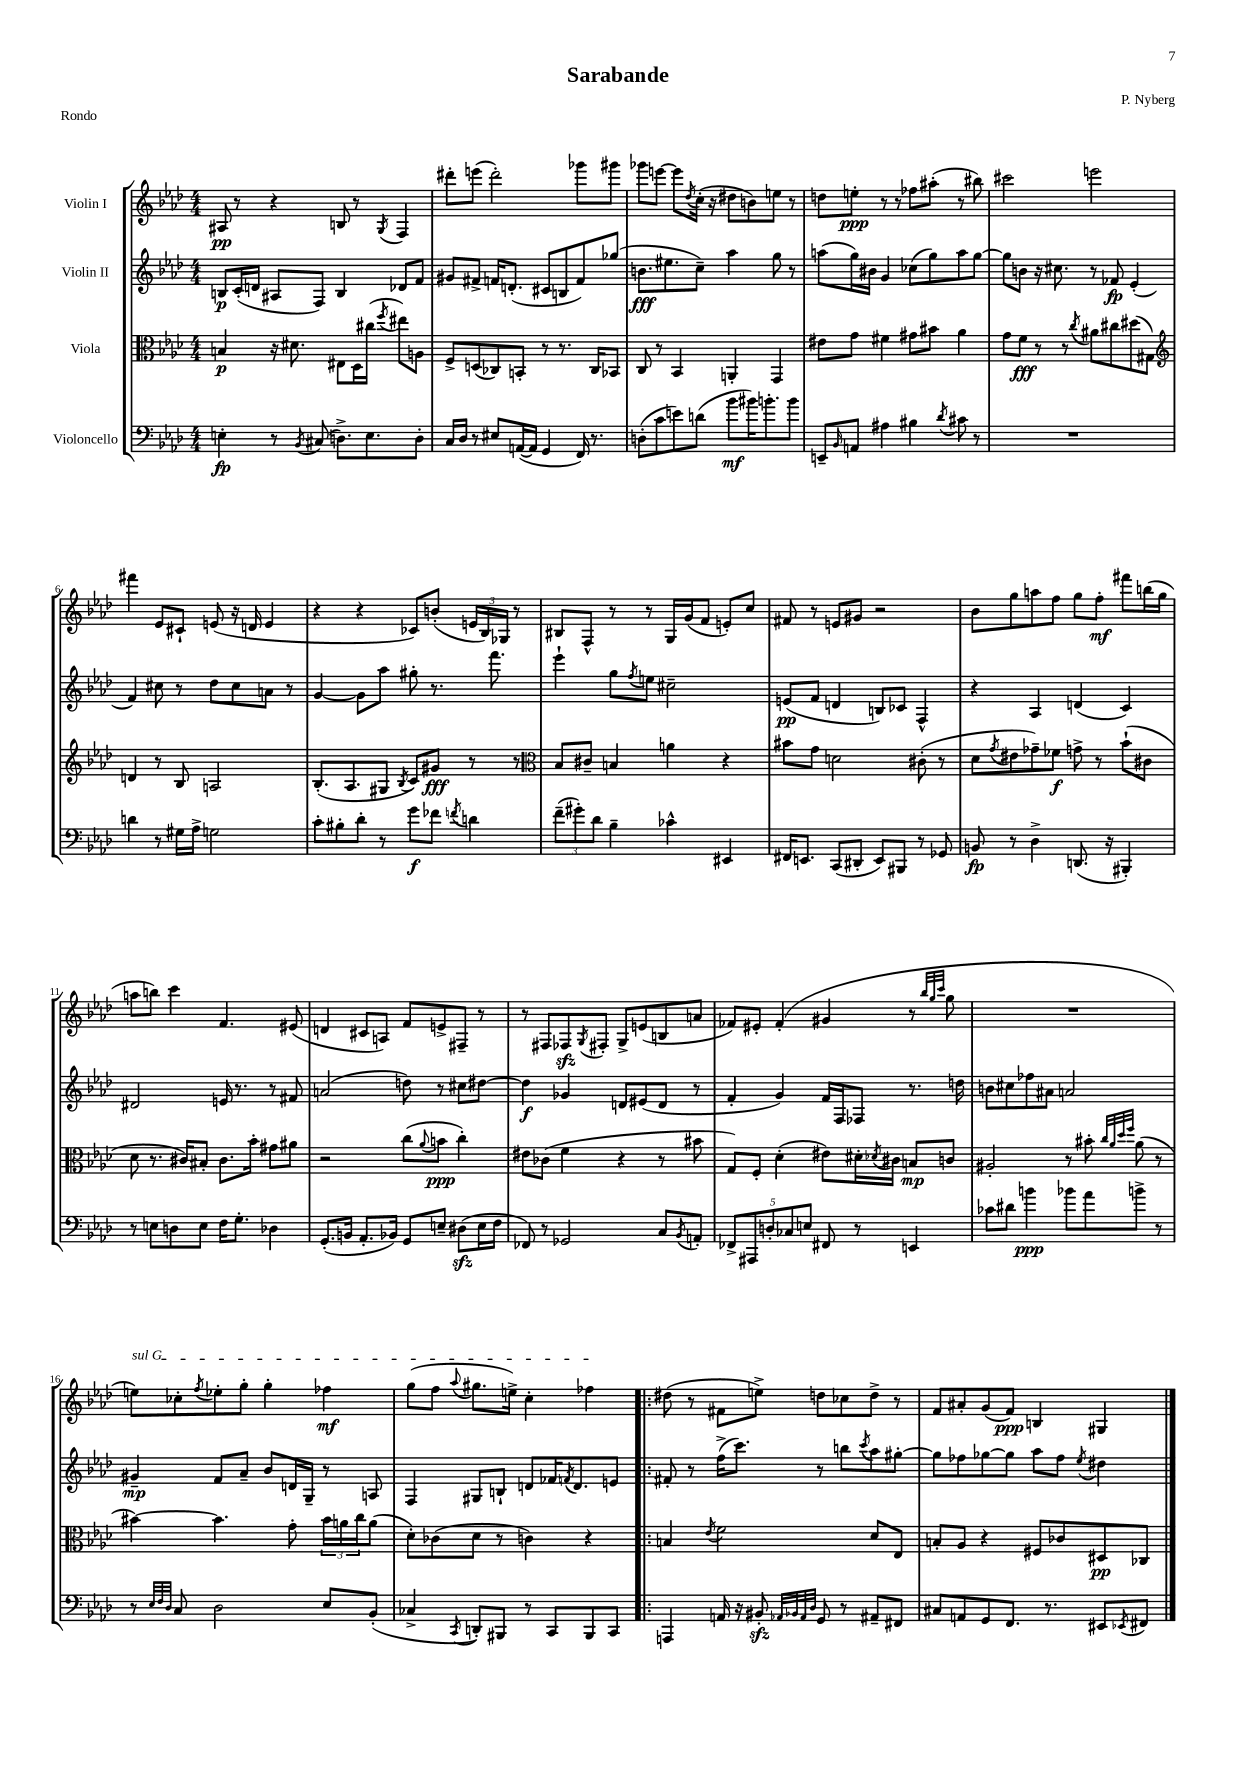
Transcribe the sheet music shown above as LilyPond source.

\header { title = "Sarabande" composer = "P. Nyberg" piece = "Rondo" }
<<
\new StaffGroup <<
\new Staff = "s0" \with { instrumentName = "Violin I" } {
    \clef treble \key aes \major \numericTimeSignature \time 4/4
    ais8\pp r8 r4 b8 r8 \acciaccatura { g8 } f4 |
    dis'''8-. e'''8( dis'''2-.) ges'''8 gis'''8 |
    ges'''8 e'''8~ e'''8 \acciaccatura { des''8 } c''16-.( r16 dis''8 b'8) e''8 r8 |
    d''8 e''8-.\ppp r8 r8 fes''8 ais''8-.( r8 bis''8) |
    cis'''2 e'''2 |
    fis'''4 ees'8 cis'8-! e'8( r16 d'16 e'4 |
    r4 r4 ces'8) b'8-.( \tuplet 3/2 { e'16 bes16) ges16 } r8 |
    bis8 f8-^ r8 r8 g16 g'16( f'8 e'8-.) c''8 |
    fis'8 r8 e'8 gis'8 r2 |
    bes'8 g''8 a''8 f''8 g''8 f''8-.\mf fis'''8 b''16( g''16 |
    a''8 b''8) c'''4 f'4. eis'8( |
    d'4 cis'8 a8) f'8 e'8-> fis8-- r8 |
    r8 fis8 fes8\sfz \acciaccatura { g8 } fis8-. g8-> e'8( b8 a'8 |
    fes'8) eis'8-. fes'4-.( gis'4 r8 \grace { bes''32 g''32 c'''32 } g''8 |
    R1 |
    \once \override TextSpanner.bound-details.left.text = \markup { \italic "sul G" } e''8\startTextSpan) ces''8-. \acciaccatura { f''8 } ees''8-. g''8-. g''4-. fes''4\mf |
    g''8( f''8 \appoggiatura { aes''8 } gis''8. e''16->) c''4-. fes''4\stopTextSpan |
    \bar ".|:" dis''8( r8 fis'8 e''8->) d''8 ces''8 d''8-> r8 |
    f'8 ais'8-. g'8( f'8\ppp) b4 gis4 \bar "|." |
}
\new Staff = "s1" \with { instrumentName = "Violin II" } {
    \clef treble \key aes \major \numericTimeSignature \time 4/4
    b8\p c'16-.( d'16 ais8 f8) b4 des'8 f'8 |
    gis'8 fis'8-> f'16 d'8.-.( cis'8 b8 f'8) ges''8( |
    b'8.\fff eis''8. c''8--) aes''4 g''8 r8 |
    a''8( g''16) bis'16 g'4 ces''8( g''8) a''8 g''8~ |
    g''8 b'8 r16 cis''8. r8 fes'8\fp ees'4-.( |
    f'4) cis''8 r8 des''8 cis''8 a'8 r8 |
    g'4~ g'8 aes''8 gis''8-. r8. f'''8. |
    ees'''4-! g''8 \acciaccatura { f''8 } e''8 cis''2-- |
    e'8\pp( f'8 d'4 b8) ces'8 f4-^ |
    r4 aes4 d'4( c'4) |
    dis'2 e'16 r8. r8 fis'8 |
    a'2( d''8) r8 cis''8 dis''8~ |
    dis''4\f ges'4 d'8 eis'8( d'8 r8 |
    f'4-. g'4) f'16 f16 fes8 r8. d''16 |
    b'8 cis''8 fes''8 ais'8 a'2 |
    gis'4--\mp f'8 aes'8-- bes'8 d'16 g16-- r8 a8 |
    f4 gis8 b8-! d'8 fes'16 \acciaccatura { f'8 } d'8. e'8 |
    \bar ".|:" fis'8-. r8 f''16->( c'''8.) r8 b''8 \acciaccatura { c'''8 } aes''8 gis''8~-. |
    gis''8 fes''8 ges''8~ ges''8 aes''8 fes''8 \acciaccatura { ees''8 } dis''4 \bar "|." |
}
\new Staff = "s2" \with { instrumentName = "Viola" } {
    \clef alto \key aes \major \numericTimeSignature \time 4/4
    b4\p r16 dis'8. eis8 des16 cis''16( \acciaccatura { f''8 } eis''8) a8 |
    f8-> d8( ces8) b,8-. r8 r8. ces16 bes,8 |
    c8 r8 bes,4 a,4-. g,4 |
    eis'8 g'8 fis'4 gis'8 bis'8 aes'4 |
    g'8 f'8\fff r8 r8 \acciaccatura { c''8 } ais'8 cis''8 dis''8( gis8) |
    \clef treble d'4 r8 bes8 a2 |
    bes8.-.( aes8. gis8 \acciaccatura { bes8 } c'8) gis'8\fff r8 r8 |
    \clef alto bes8 cis'8-- b4 a'4 r4 |
    bis'8 g'8 d'2 cis'8-.( r8 |
    des'8 \acciaccatura { g'8 } eis'8 ges'8--) fes'8\f g'8-> r8 bes'8-!( cis'8 |
    des'8 r8. cis'16) bis8-. cis'8. bes'16-. gis'8 ais'8 |
    r2 c''8( \appoggiatura { aes'8 } b'8\ppp c''4-.) |
    eis'8 ces'8( f'4 r4 r8 bis'8 |
    g8) f8-. des'4-.( eis'8) dis'16-. \acciaccatura { des'8 } cis'16 b8\mp c'8 |
    ais2-. r8 bis'8-. \grace { c''32 aes'32 des''32 f''32 } aes'8( r8 |
    bis'4~) bis'4. g'8-. \tuplet 3/2 { bis'16 a'16 c''16 } a'8( |
    des'8-.) ces'8( des'8 r8 c'4) r4 |
    \bar ".|:" b4 \acciaccatura { ees'8 } f'2 des'8 ees8 |
    b8-. aes8 r4 fis8 ces'8 dis8\pp ces8 \bar "|." |
}
\new Staff = "s3" \with { instrumentName = "Violoncello" } {
    \clef bass \key aes \major \numericTimeSignature \time 4/4
    e4-.\fp r8 \acciaccatura { bes,8 } cis8( d8.->) e8. d8-. |
    c16 des16 r8 eis8 a,16~( a,16 g,4 f,16) r8. |
    d8-.( c'8 e'8) d'8( bes'8\mf bis'16) b'8.-. b'8 |
    e,8-- \grace { bes,16 } a,8 ais4 bis4 \acciaccatura { des'8 } cis'8 r8 |
    R1 |
    d'4 r8 gis16 aes16-> g2 |
    c'8-. bis8-. des'8-. r8 g'8\f fes'8 \acciaccatura { f'8 } d'4 |
    \tuplet 3/2 { f'8--( gis'8-.) des'8 } bes4-- ces'4-^ eis,4 |
    fis,16 e,8. c,8( dis,8-. e,8) bis,,8 r8 ges,8 |
    b,8\fp r8 des4-> d,8.( r16 bis,,4-.) |
    r8 e8 d8 e8 f16 g8.-. des4 |
    g,8.-.( b,16 aes,8.-. bes,16) g,8 e8-- dis8\sfz( e16 f16 |
    fes,8) r8 ges,2 c8 \acciaccatura { bes,8 } a,8-. |
    \tuplet 5/4 { fes,8-> ais,,8 d8-. ces8 e8 } fis,8 r8 e,4 |
    ces'8 dis'8 b'4\ppp bes'8 aes'8 b'8-> r8 |
    r8 \grace { ees32 f32 des32 } c8 des2 ees8 bes,8-.( |
    ces4-> \acciaccatura { c,8 } d,8-.) bis,,8 r8 c,8 bis,,8 c,8 |
    \bar ".|:" a,,4 a,16 r16 bis,8-.\sfz \grace { aes,32 bes,32 aes,32 des32 } g,8 r8 ais,8-- fis,8 |
    cis8 a,8 g,8 f,8. r8. eis,8 \acciaccatura { ees,8 } fis,8 \bar "|." |
}
>>
>>
